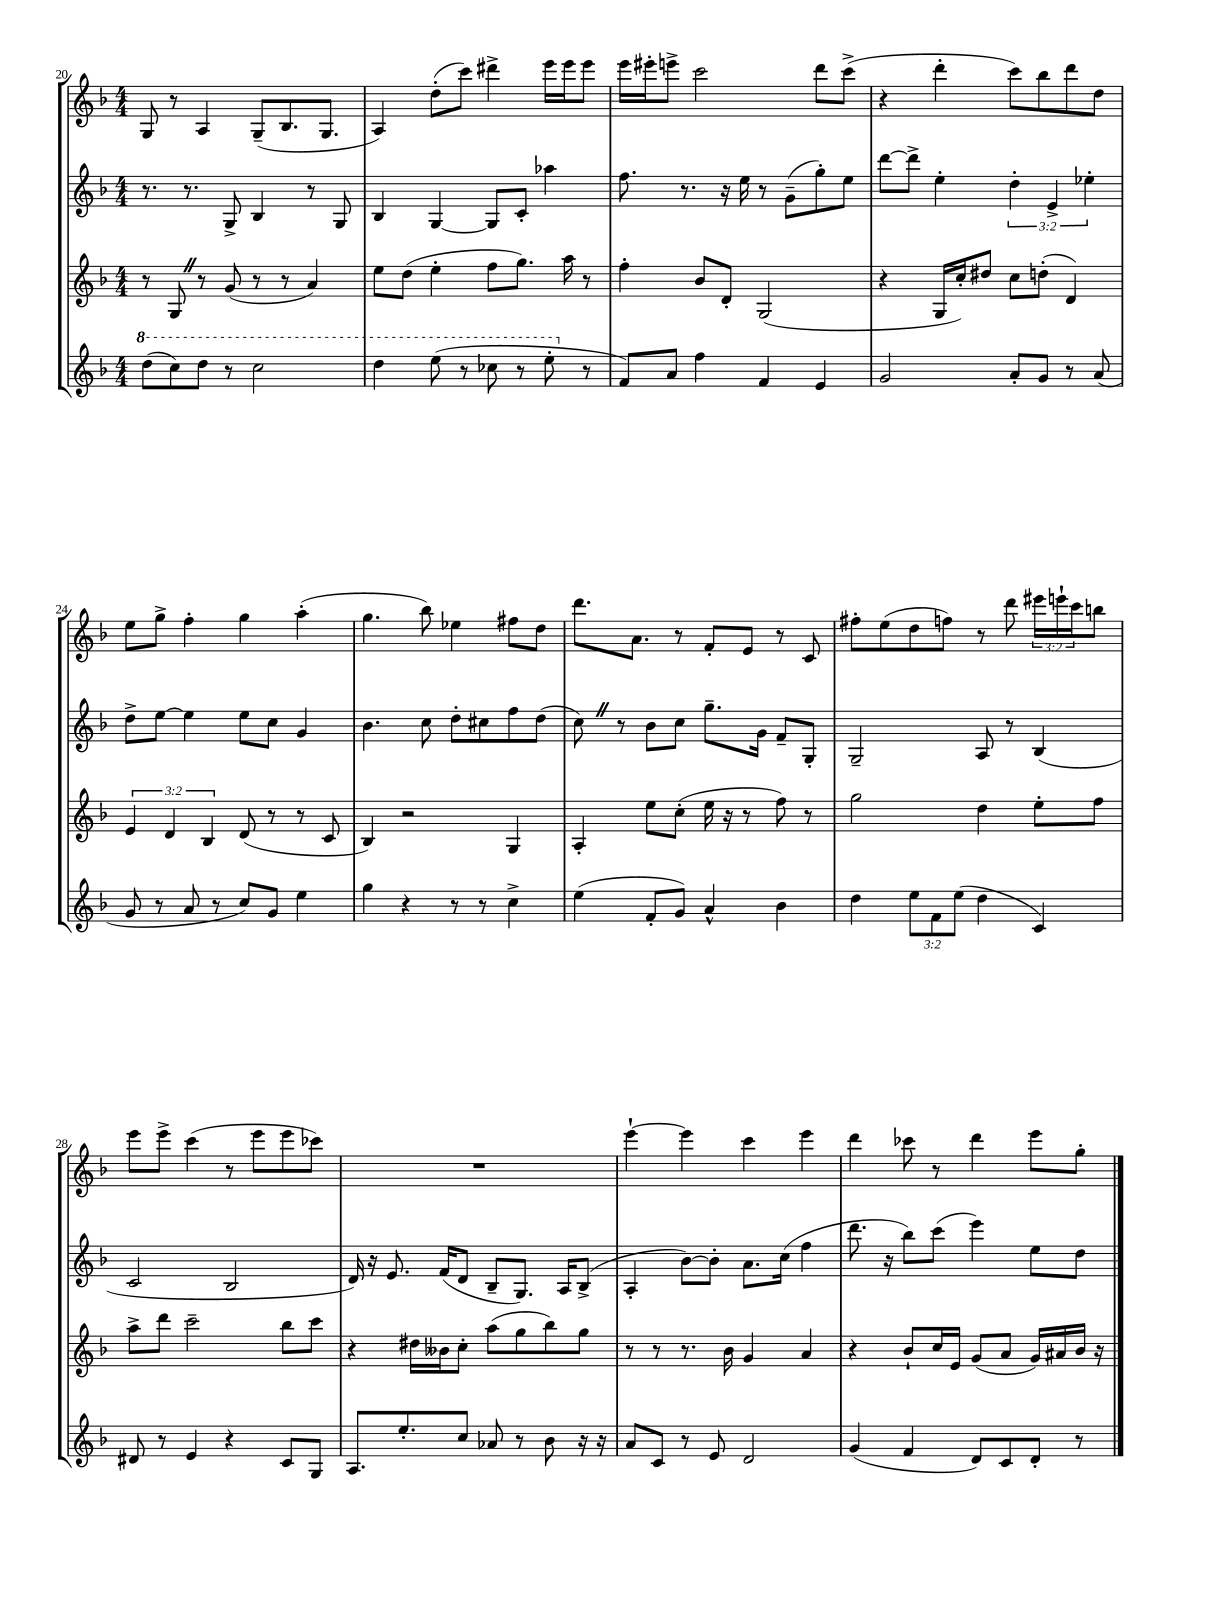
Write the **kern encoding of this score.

**kern	**kern	**kern	**kern
*staff4	*staff3	*staff2	*staff1
*clefG2	*clefG2	*clefG2	*clefG2
*k[b-]	*k[b-]	*k[b-]	*k[b-]
*M4/4	*M4/4	*M4/4	*M4/4
(8ddd	8r	8.r	8G
8ccc)	8G	.	8r
.	.	8.r	.
8ddd	8r	.	4A
8r	(8g	8G^	.
2ccc	8r	4B-	(8G~
.	8r	.	8.B-
.	4a)	8r	.
.	.	.	8.G
.	.	8G	.
=	=	=	=
4ddd	8ee	4B-	4A)
.	(8dd	.	.
(8eee	4ee'	[4G	(8dd'
8r	.	.	8ccc)
8ccc-	8ff	8G]	4ddd#^
8r	8.gg)	8c'	.
8eee'	.	4aa-	16eee
.	16aa	.	16eee
8r	8r	.	8eee
=	=	=	=
8f)	4ff'	8.ff	16eee
.	.	.	16eee#'
8a	.	.	8eee^
.	.	8.r	.
4ff	8b-	.	2ccc
.	8d'	16r	.
.	.	16ee	.
4f	(2G	8r	.
.	.	(8g~	.
4e	.	8gg')	8ddd
.	.	8ee	(8ccc^
=	=	=	=
2g	4r	[8ddd	4r
.	.	8ddd^]	.
.	16G	4ee'	4ddd'
.	16cc')	.	.
.	8dd#	.	.
8a'	8cc	6dd'	8ccc)
8g	(8dd'	.	8bb-
.	.	6e^	.
8r	4d)	.	8ddd
.	.	6ee-'	.
(8a	.	.	8dd
=	=	=	=
8g	6e	8dd^	8ee
8r	.	[8ee	8gg^
.	6d	.	.
8a	.	4ee]	4ff'
.	6B-	.	.
8r	.	.	.
8cc)	(8d	8ee	4gg
8g	8r	8cc	.
4ee	8r	4g	(4aa'
.	8c	.	.
=	=	=	=
4gg	4B-)	4.b-	4.gg
4r	2r	.	.
.	.	8cc	8bb-)
8r	.	8dd'	4ee-
8r	.	8cc#	.
4cc^	4G	8ff	8ff#
.	.	(8dd	8dd
=	=	=	=
(4ee	4A'	8cc)	8.ddd
.	.	8r	.
.	.	.	8.a
8f'	8ee	8b-	.
8g)	(8cc'	8cc	8r
4a^^	16ee	8.gg~	8f'
.	16r	.	.
.	8r	.	8e
.	.	16g	.
4b-	8ff)	8f~	8r
.	8r	8G'	8c
=	=	=	=
4dd	2gg	2G~	8ff#'
.	.	.	(8ee
12ee	.	.	8dd
12f	.	.	.
.	.	.	8ff)
(12ee	.	.	.
4dd	4dd	8A	8r
.	.	8r	8ddd
4c)	8ee'	(4B-	24eee#
.	.	.	24eee`
.	.	.	24ccc
.	8ff	.	8bb
=	=	=	=
8d#	8aa^	2c	8eee
8r	8ddd	.	8eee^
4e	2ccc~	.	(4ccc
4r	.	2B-	8r
.	.	.	8eee
8c	8bb-	.	8eee
8G	8ccc	.	8ccc-)
=	=	=	=
8.A	4r	16d)	1r
.	.	16r	.
.	.	8.e	.
8.ee'	.	.	.
.	16dd#	.	.
.	16b--	(16f	.
8cc	8cc'	8d	.
8a-	(8aa	8B-~	.
8r	8gg	8.G)	.
8b-	8bb-)	.	.
.	.	16A	.
16r	8gg	(8B-^	.
16r	.	.	.
=	=	=	=
8a	8r	4A'	[4eee`
8c	8r	.	.
8r	8.r	[8b-)	4eee]
8e	.	8b-']	.
.	16b-	.	.
2d	4g	8.a	4ccc
.	.	(16cc	.
.	4a	4ff	4eee
=	=	=	=
(4g	4r	8.ddd	4ddd
.	.	16r	.
4f	8b-`	8bb-)	8ccc-
.	16cc	(8ccc	8r
.	16e	.	.
8d)	(8g	4eee)	4ddd
8c	8a	.	.
8d'	16g)	8ee	8eee
.	16a#	.	.
8r	16b-	8dd	8gg'
.	16r	.	.
==	==	==	==
*-	*-	*-	*-
